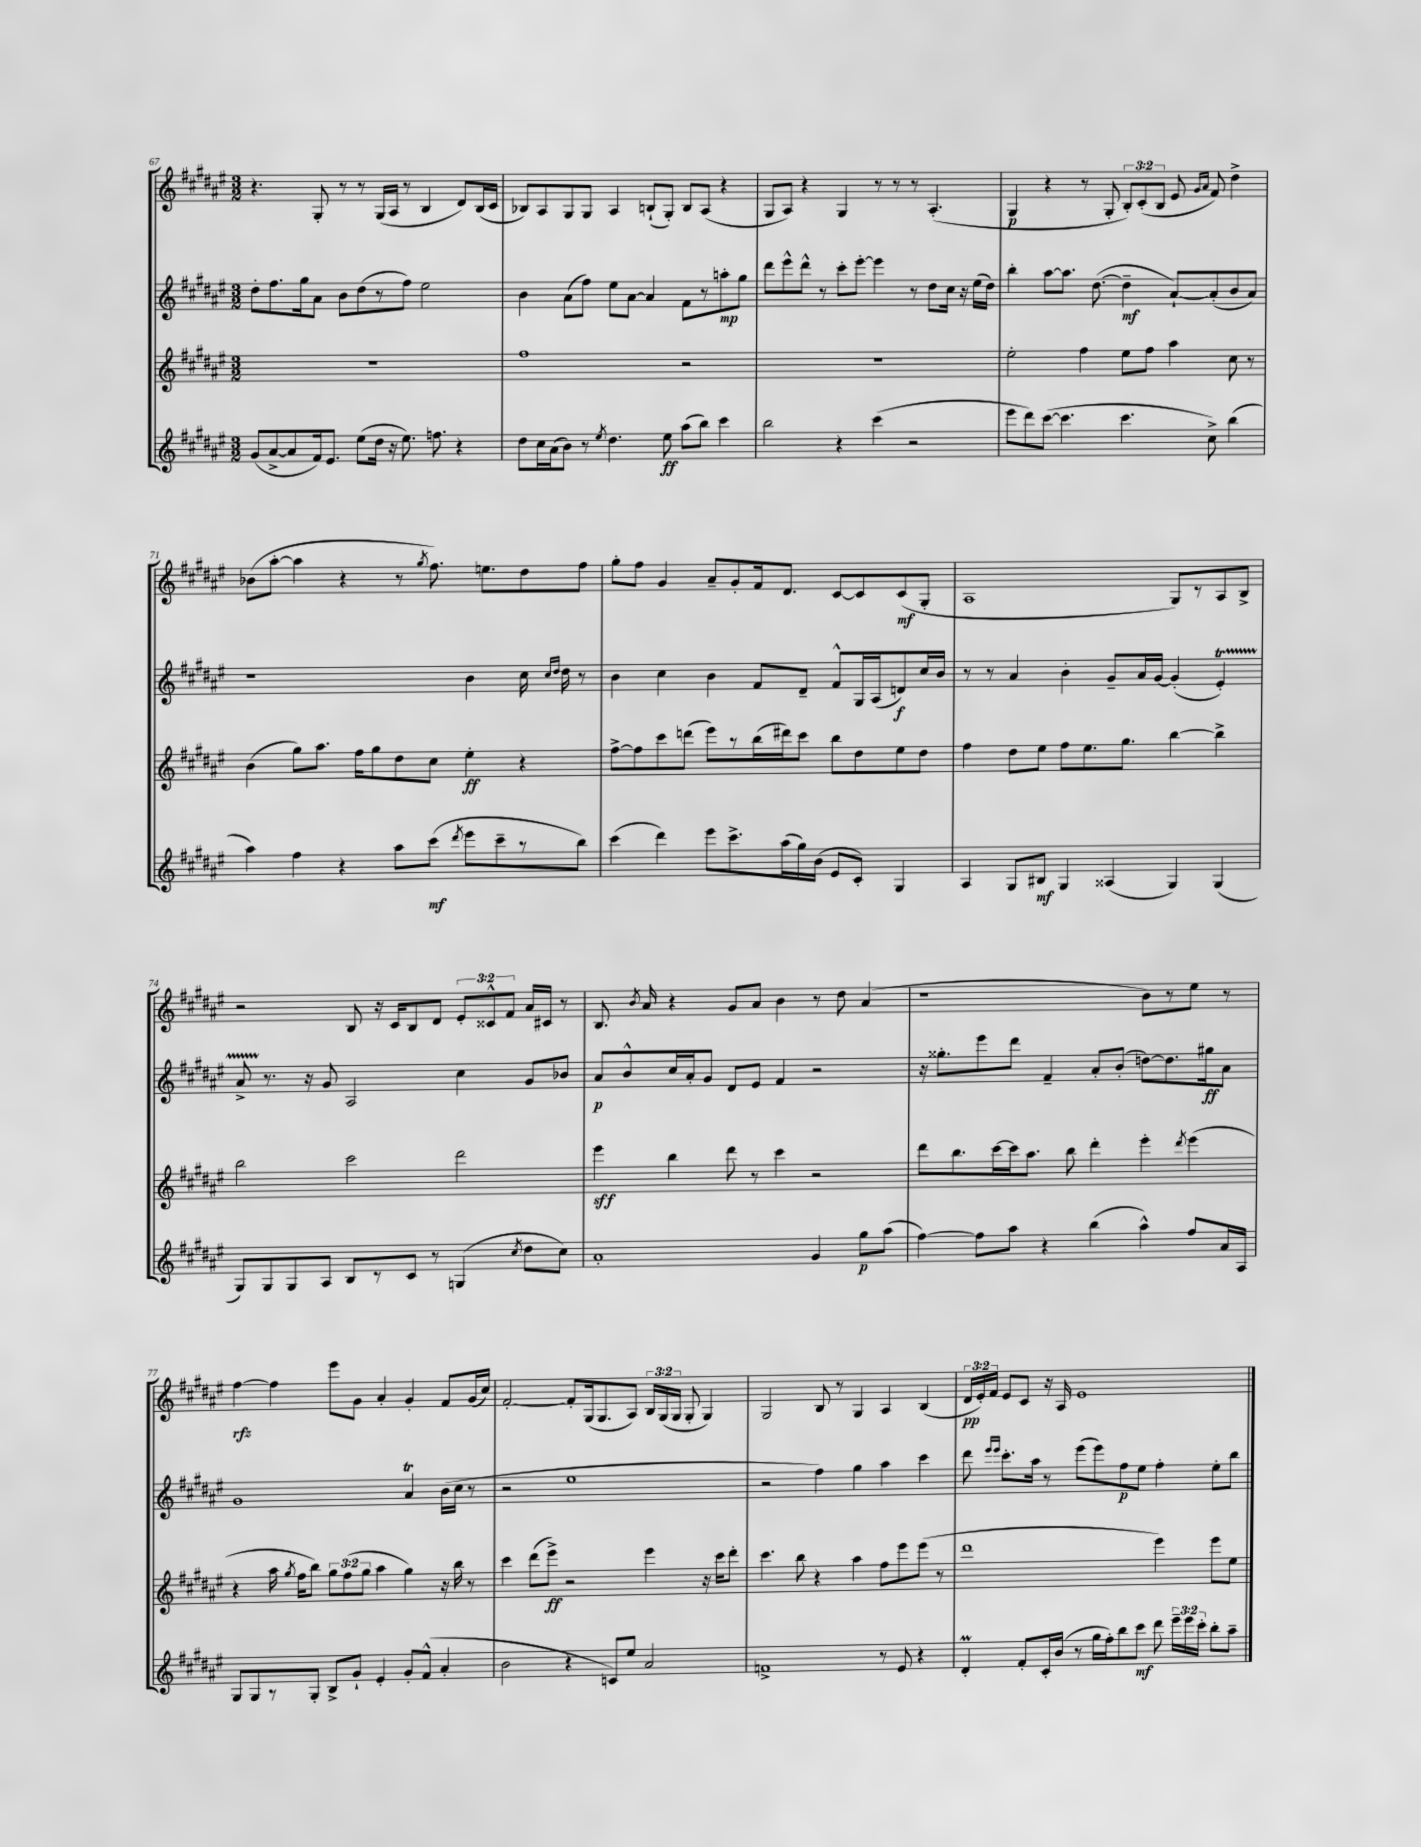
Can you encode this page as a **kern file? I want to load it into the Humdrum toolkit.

**kern	**kern	**kern	**kern
*staff4	*staff3	*staff2	*staff1
*clefG2	*clefG2	*clefG2	*clefG2
*k[f#c#g#d#a#e#]	*k[f#c#g#d#a#e#]	*k[f#c#g#d#a#e#]	*k[f#c#g#d#a#e#]
*M3/2	*M3/2	*M3/2	*M3/2
(8g#	1.r	8dd#'	4.r
[8a#^	.	8.ff#	.
8a#]	.	.	.
.	.	16gg#	.
16f#)	.	8a#	8G#'
8.e#	.	.	.
.	.	8b	8r
(8ee#	.	(8dd#	8r
16dd#	.	8r	(16G#
16r	.	.	16A#
8.ee#)	.	8ff#)	8r
.	.	2ee#	4B
8.ff	.	.	.
4r	.	.	8d#)
.	.	.	(16B
.	.	.	16c#
=	=	=	=
8dd#	1ff#	4b	8B-)
16cc#	.	.	8A#
(16a#	.	.	.
8b)	.	(8a#	8G#
8r	.	8ff#)	8G#
8qee#	.	.	.
4.dd#	.	8ee#	4A#
.	.	[8a#	.
.	.	4a#]	(8B`
8ee#	.	.	8G#')
(8aa#	2r	8f#	8B
8bb)	.	8r	(8A#
4ccc#	.	8aa'	4r
.	.	8gg#	.
=	=	=	=
2bb	1.r	8ddd#	8G#
.	.	8eee#^^	8A#)
.	.	8ddd#^^	4r
.	.	8r	.
4r	.	8ccc#'	4G#
.	.	[8eee#'	.
(4ccc#	.	4eee#]	8r
.	.	.	8r
2r	.	8r	8r
.	.	8dd#	(4.A#'
.	.	16cc#	.
.	.	16r	.
.	.	(16ee#	.
.	.	16dd#)	.
=	=	=	=
8eee#	2ee#'	4bb'	4G#
8ddd#)	.	.	.
([8ccc#	.	[8aa#	4r
4.ccc#]	.	8.aa#]	.
.	4ff#	.	8r
.	.	([8.dd#	.
.	.	.	8G#'
4.ccc#	8ee#	4dd#~]	12B')
.	.	.	(12c#'
.	8ff#	.	.
.	.	.	12B
.	4aa#	[8a#`)	8e#
.	.	.	16qqg#
.	.	.	16qqa#
8cc#^)	.	(8a#']	8f#)
(4bb	8cc#	8b	4dd#^
.	8r	8a#)	.
=	=	=	=
4aa#)	(4b	1r	(8b-
.	.	.	[8aa#'
4ff#	8gg#)	.	4aa#]
.	8.aa#	.	.
4r	.	.	4r
.	16ff#	.	.
.	8gg#	.	.
8aa#	8dd#	.	8r
.	.	.	8qgg#
(8ccc#	8cc#	.	8.ff#)
8qddd#	.	.	.
8eee#	4ee#'	4b	.
.	.	.	8.ee
8ccc#~	.	.	.
8r	4r	16cc#	8dd#
.	.	16qqcc#	.
.	.	16qqdd#	.
.	.	16dd#	.
8bb)	.	8r	8ff#
=	=	=	=
(4ccc#	[8ff#^	4b	8gg#'
.	8ff#]	.	8ff#
4ddd#)	8ccc#	4cc#	4g#
.	(8ddd	.	.
8eee#	8eee#)	4b	8a#~
8.ccc#^	8r	.	8g#'
.	(16bb	8f#	16f#
(16aa#	16ddd#)	.	8.d#
16gg#)	8ccc#	8d#~	.
(16b	.	.	.
8e#	8bb	8f#^^	[8c#
8c#')	8dd#	16G#	8c#]
.	.	(16A#	.
4G#	8ee#	8d)	(8c#
.	8dd#	16cc#	8G#'
.	.	16b	.
=	=	=	=
4A#	4ff#	8r	1A#
.	.	8r	.
8G#	8dd#	4a#	.
8B#	8ee#	.	.
4G#	8ff#	4b'	.
.	8.ee#	.	.
(4A##	.	8g#~	.
.	8.gg#	.	.
.	.	16a#	.
.	.	[16g#	.
4G#)	[4bb	(4g#']	8G#)
.	.	.	8r
(4G#	4bb^]	4e#')	8A#
.	.	.	8B^
=	=	=	=
8G#)	2bb	8a#^	2r
8G#	.	8.r	.
8G#	.	.	.
.	.	16r	.
8A#	.	8g#	.
8B	2ccc#	2A#	8B
8r	.	.	16r
.	.	.	16c#
8c#	.	.	8B
8r	.	.	8d#
(4G	2ddd#	4cc#	12e#'
.	.	.	12c##^^
.	.	.	12f#
8qcc#	.	.	.
8dd#	.	8g#	16a#
.	.	.	16c#
8cc#)	.	8b-	8r
=	=	=	=
1a#'	4eee#	8a#	8.B
.	.	8b^^	.
.	.	.	8qb
.	.	.	16a#
.	4bb	16cc#	4r
.	.	16a#'	.
.	.	8g#	.
.	8ddd#	8d#	8g#
.	8r	8e#	8a#
.	4ccc#	4f#	4b
4g#	2r	2r	8r
.	.	.	8dd#
8gg#	.	.	(4a#
(8aa#	.	.	.
=	=	=	=
[4ff#)	8ddd#	16r	1r
.	.	8.gg##'	.
.	8.bb	.	.
8ff#]	.	8eee#	.
.	[16ccc#	.	.
8aa#	16ccc#]	8ddd#	.
.	8.aa#	.	.
4r	.	4f#~	.
.	8bb	.	.
(4bb	4ddd#'	8a#'	.
.	.	(8b'	.
4aa#^^)	4eee#'	[8dd)	8b)
.	.	8.dd]	8r
.	8qddd#	.	.
8ff#	(4eee#	.	8ee#
.	.	16gg#	.
16a#	.	8a#	8r
16A#	.	.	.
=	=	=	=
8G#	4r	1g#	[4ff#
8G#	.	.	.
8r	16aa#	.	4ff#]
.	8qgg#	.	.
.	16ff#	.	.
8G#'	8bb)	.	.
8B^	12gg#	.	8eee#
.	(12ff#	.	.
8g#`	.	.	8g#
.	12gg#	.	.
4e#'	4aa#	.	4a#'
8g#'	4gg#)	4a#	4g#'
(8f#^^	.	.	.
4a#'	16r	(16b	8f#
.	16bb	16cc#	.
.	8r	8r	(16g#
.	.	.	16cc#)
=	=	=	=
2b	4ccc#	2r	[2f#'
.	(8ddd#	.	.
.	8eee#^)	.	.
4r	2r	1ee#	8f#']
.	.	.	(16G#
.	.	.	8.G#
8c)	.	.	.
8ee#	.	.	8A#)
2a#	4eee#	.	24B
.	.	.	(24G#
.	.	.	24G#
.	.	.	8G#'
.	16r	.	4G#)
.	16ccc#	.	.
.	8ddd#'	.	.
=	=	=	=
1f^	4.ccc#	2r	2G#
.	8bb	.	.
.	4r	4ff#)	8B
.	.	.	8r
.	4aa#	4gg#	4G#
8r	8ff#	4aa#	4A#
8e#	8eee#	.	.
4r	(8eee#	4ccc#	(4B
.	8r	.	.
=	=	=	=
4d#'	1ddd#	8ddd#	24d#
.	.	.	24e#')
.	.	.	24f#
.	.	16qqeee#	.
.	.	16qqeee#	.
.	.	8.ccc#'	8e#
8f#'	.	.	8c#
.	.	16aa#	.
16c#'	.	8r	16r
(16b	.	.	16A#
8r	.	(8eee#	1e#
16gg#	.	8eee#)	.
16ff#')	.	.	.
8bb	.	8ff#	.
8ccc#	.	8ee#	.
8ddd#	4eee#)	4ff#'	.
24eee#~	.	.	.
24eee#	.	.	.
24ccc#'	.	.	.
8bb'	8eee#	8ee#'	.
8aa#~	8ee#	8bb	.
==	==	==	==
*-	*-	*-	*-
